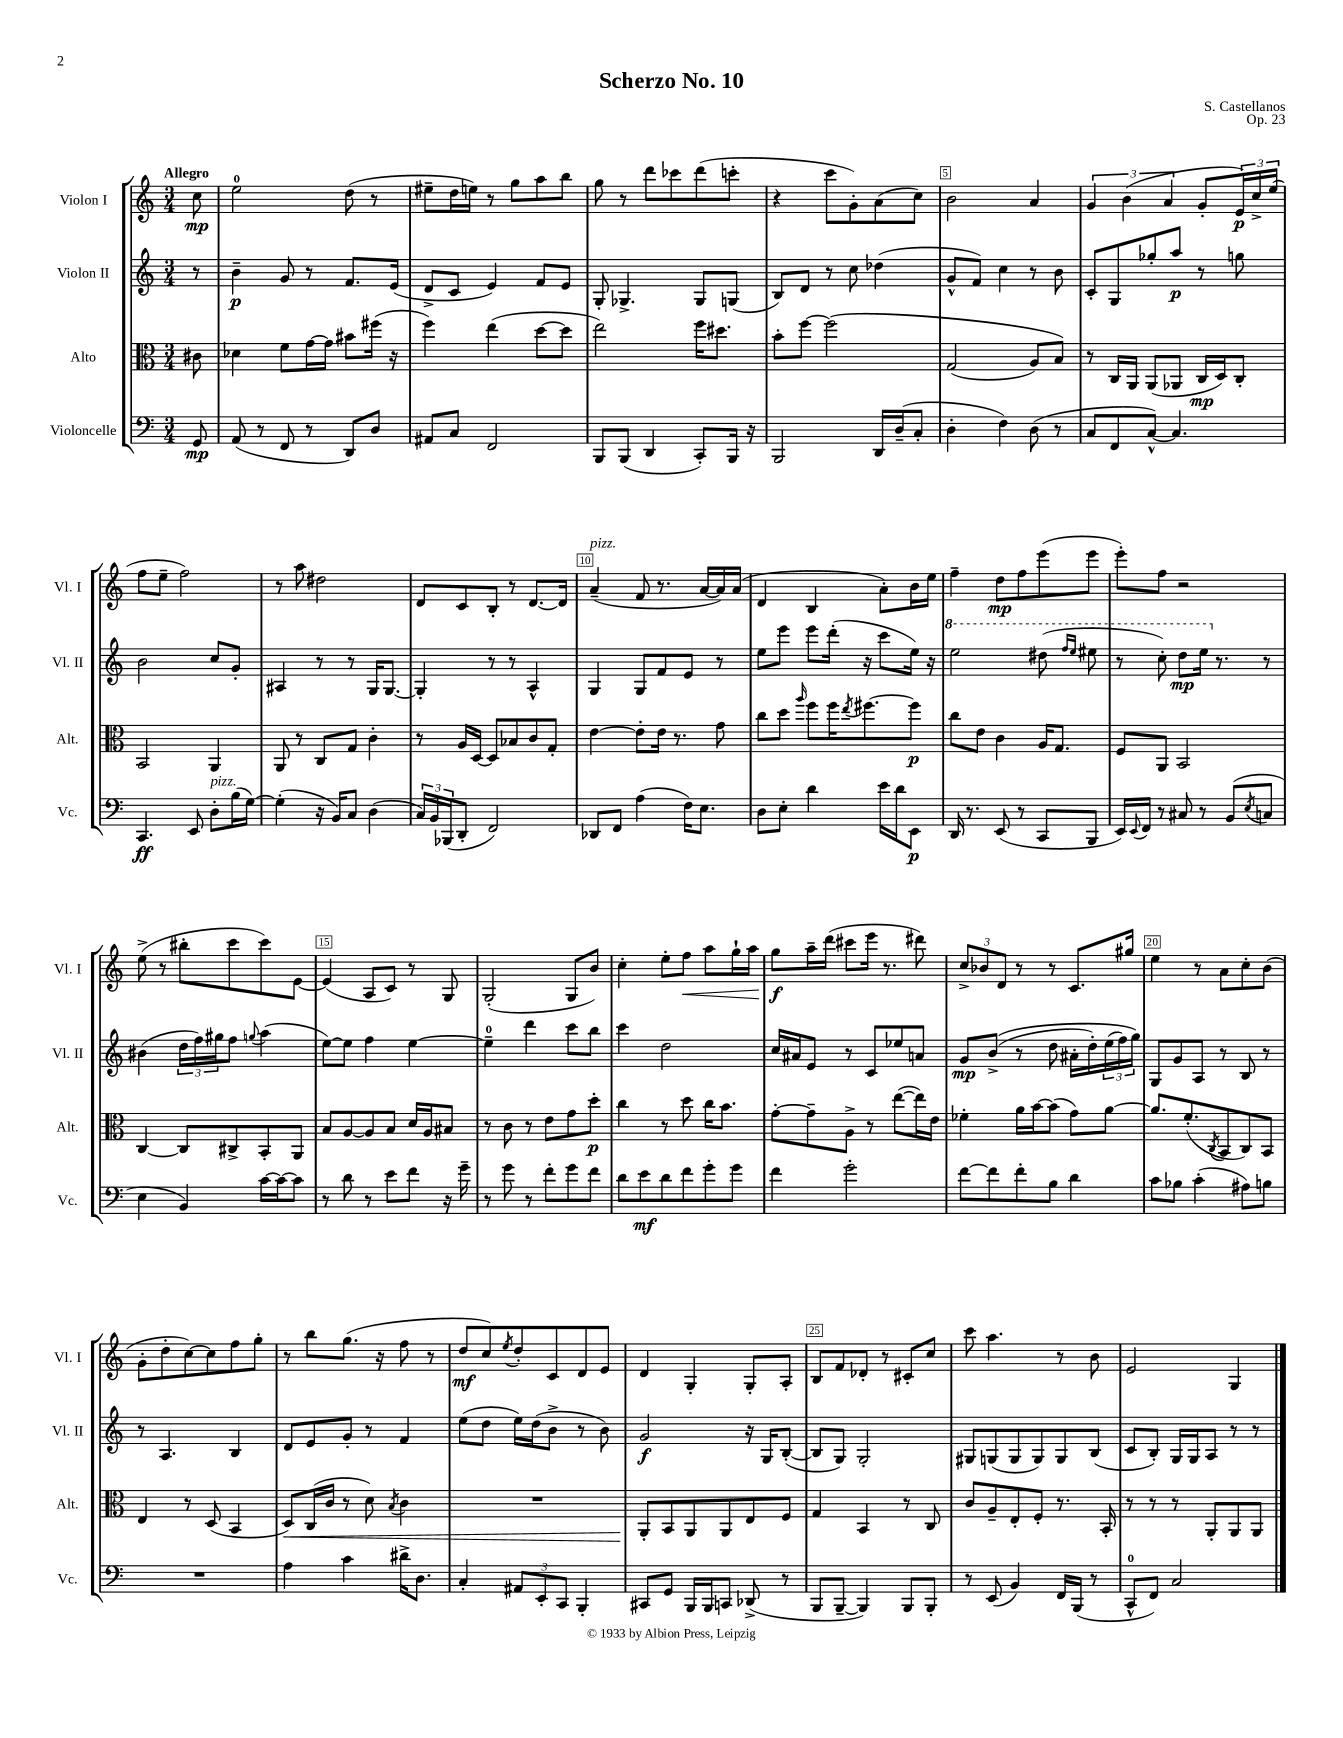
\header { title = "Scherzo No. 10" composer = "S. Castellanos" opus = "Op. 23" }
<<
\new StaffGroup <<
\new Staff = "s0" \with { instrumentName = "Violon I" shortInstrumentName = "Vl. I" } {
    \clef treble \key c \major \numericTimeSignature \time 3/4 \partial 8 \tempo "Allegro"
    c''8\mp |
    e''2-0 d''8( r8 |
    eis''8-- d''16 e''16) r8 g''8 a''8 b''8 |
    g''8 r8 d'''8 ces'''8 d'''8( c'''8-. |
    r4 c'''8 g'8-.) a'8( c''8) |
    b'2 a'4 |
    \tuplet 3/2 { g'4 b'4( a'4 } g'8-. \tuplet 3/2 { e'16\p) c''16-> e''16( } |
    f''8 e''8-- f''2) |
    r8 a''8 dis''2 |
    d'8 c'8 b8-. r8 d'8.~ d'16 |
    a'4--^\markup { \italic "pizz." }( f'8 r8. a'16~ a'16) a'16( |
    d'4 b4 a'8-.) b'16 e''16 |
    f''4-- d''8\mp f''8 e'''8( e'''8 |
    e'''8-.) f''8 r2 |
    e''8->( r8 bis''8-. c'''8 c'''8) e'8~ |
    e'4( a8 c'8) r8 g8 |
    g2-.( g8 b'8) |
    c''4-. e''8-. f''8\< a''8 g''16-! a''16 |
    g''8\f\! a''16-- d'''16( cis'''8 e'''16 r8. dis'''8) |
    \tuplet 3/2 { c''8-> bes'8 d'8 } r8 r8 c'8. gis''16 |
    e''4 r8 a'8 c''8-. b'8( |
    g'8-. d''8-. c''8~) c''8 f''8 g''8-. |
    r8 b''8 g''8.( r16 f''8 r8 |
    d''8\mf c''8) \acciaccatura { e''8 } d''8-. c'8 d'8 e'8 |
    d'4 g4-. g8-. a8-. |
    b8 f'8 des'8-. r8 cis'8-. c''8 |
    c'''8 a''4. r8 b'8 |
    e'2 g4 \bar "|." |
}
\new Staff = "s1" \with { instrumentName = "Violon II" shortInstrumentName = "Vl. II" } {
    \clef treble \key c \major \numericTimeSignature \time 3/4 \partial 8
    r8 |
    b'4--\p g'8 r8 f'8. e'16( |
    d'8-> c'8 e'4) f'8 e'8 |
    g8-. ges4.-> ges8 g8( |
    b8) d'8 r8 c''8 des''4( |
    g'8-^ f'8) c''4 r8 b'8 |
    c'8-. g8 ges''8-. a''8\p r8 g''8 |
    b'2 c''8 g'8-. |
    ais4 r8 r8 g16 g8.~ |
    g4-. r8 r8 a4-^ |
    g4 g8 f'8 e'8 r8 |
    e''8 e'''8 e'''8 d'''16-.( r16 c'''8 e''16) r16 |
    \ottava #1 e'''2 dis'''8( \grace { f'''16 e'''16 } eis'''8 |
    r8 c'''8-.) d'''8\mp e'''16 \ottava #0 r8. r8 |
    bis'4( \tuplet 3/2 { d''16 f''16) gis''16 } f''8 \appoggiatura { g''8 } a''4( |
    e''8~) e''8 f''4 e''4~ |
    e''4-0-- d'''4 c'''8 b''8 |
    c'''4 d''2 |
    c''16 ais'16 e'8 r8 c'8 ees''8 a'8 |
    g'8\mp b'8->(\( r8 d''8 ais'16-. d''16-.) \tuplet 3/2 { e''16( f''16) g''16\) } |
    g8 g'8 a8 r8 b8 r8 |
    r8 a4. b4 |
    d'8 e'8 g'8-. r8 f'4 |
    e''8( d''8 e''16) d''16( b'8-> r8 b'8) |
    g'2\f r16 g16 b8~-.( |
    b8 g8) g2-. |
    gis8 g8( g8 g8) g8 b8( |
    c'8 b8-.) g16 g16 a8 r8 r8 \bar "|." |
}
\new Staff = "s2" \with { instrumentName = "Alto" shortInstrumentName = "Alt." } {
    \clef alto \key c \major \numericTimeSignature \time 3/4 \partial 8
    cis'8 |
    des'4 f'8 g'16~ g'16 bis'8 fis''16( r16 |
    f''4) e''4( d''8~ d''8 |
    e''2) f''16 dis''8. |
    b'8-. f''8~ f''2\( |
    g2( a8) b8\) |
    r8 c16 a,16 a,8( aes,8 c16\mp d16) c8-. |
    b,2 a,4 |
    a,8 r8 c8 g8 c'4-. |
    r8 a16 d16~ d8 bes8 c'8 g8-. |
    e'4~ e'8-. e'16 r8. g'8 |
    c''8 d''8 \grace { a''16 } f''8 f''16 \acciaccatura { e''8 } fis''8.~ fis''8\p |
    c''8 e'8 c'4 a16 g8. |
    f8 a,8 b,2 |
    c4~ c8 cis8-> b,8-. a,8 |
    b8 a8~ a8 b8 d'16 a16 bis8 |
    r8 c'8 r8 e'8 g'8 d''8-.\p |
    c''4 r8 d''8 c''16 b'8. |
    g'8~-. g'8-- a8-> r8 e''8~( e''16) e'16 |
    fes'4-. a'16 b'16~ b'8( g'8) a'8~ |
    a'8. f'8.-.( \acciaccatura { c8 } b,8 c8) b,8 |
    e4 r8 d8( b,4 |
    d8\<) c16( c'16 r8 d'8) \acciaccatura { b8 } c'4 |
    R2. |
    a,8-.\! b,8 a,8 a,8 e8 f8 |
    g4 b,4 r8 c8 |
    c'8 a8-- e8-. f8-. r8. b,16-. |
    r8 r8 r8 a,8-. a,8 a,8 \bar "|." |
}
\new Staff = "s3" \with { instrumentName = "Violoncelle" shortInstrumentName = "Vc." } {
    \clef bass \key c \major \numericTimeSignature \time 3/4 \partial 8
    g,8\mp |
    a,8( r8 f,8 r8 d,8) d8 |
    ais,8 c8 f,2 |
    b,,8 b,,8( d,4 c,8-.) b,,16 r16 |
    b,,2 d,16 d16--( c8-. |
    d4-. f4) d8( r8 |
    c8 f,8 c8~-^) c4. |
    c,4.\ff e,8 d8-.^\markup { \italic "pizz." } b16( g16~) |
    g4-.( r16 b,16) c8 d4( |
    \tuplet 3/2 { c16) b,16 bes,,16( } d,8-. f,2) |
    des,8 f,8 a4( f16) e8. |
    d8 e8-. d'4 e'16 d'16 e,8\p |
    d,16 r8. e,8( r8 c,8 b,,8 |
    e,16) \appoggiatura { e,8 } f,16 r8 cis8 r8 b,8( \acciaccatura { e8 } c8 |
    e4 b,4) c'16~ c'16~ c'8 |
    r8 d'8 r8 e'8 f'8 r16 g'16-- |
    r8 g'8 r8 f'8-. g'8 f'8 |
    d'8 e'8\mf d'8 f'8 g'8-. g'8 |
    f'4 g'2-. |
    f'8~ f'8 f'8-. b8 d'4 |
    c'8 bes8 c'4-.( ais8) b8 |
    R2. |
    a4 c'4 dis'16-> d8. |
    c4-. \tuplet 3/2 { ais,8 e,8-. c,8 } b,,4-. |
    cis,8 g,8 b,,16 b,,16 c,8 des,8->( r8 |
    b,,8 b,,8~-- b,,4) b,,8 b,,8-. |
    r8 e,8( b,4) f,16 b,,16( r8 |
    c,8-0-^ f,8) c2 \bar "|." |
}
>>
>>
\layout { \context { \Score \override BarNumber.break-visibility = ##(#f #t #t) barNumberVisibility = #(every-nth-bar-number-visible 5) \override BarNumber.stencil = #(make-stencil-boxer 0.1 0.3 ly:text-interface::print) } }
